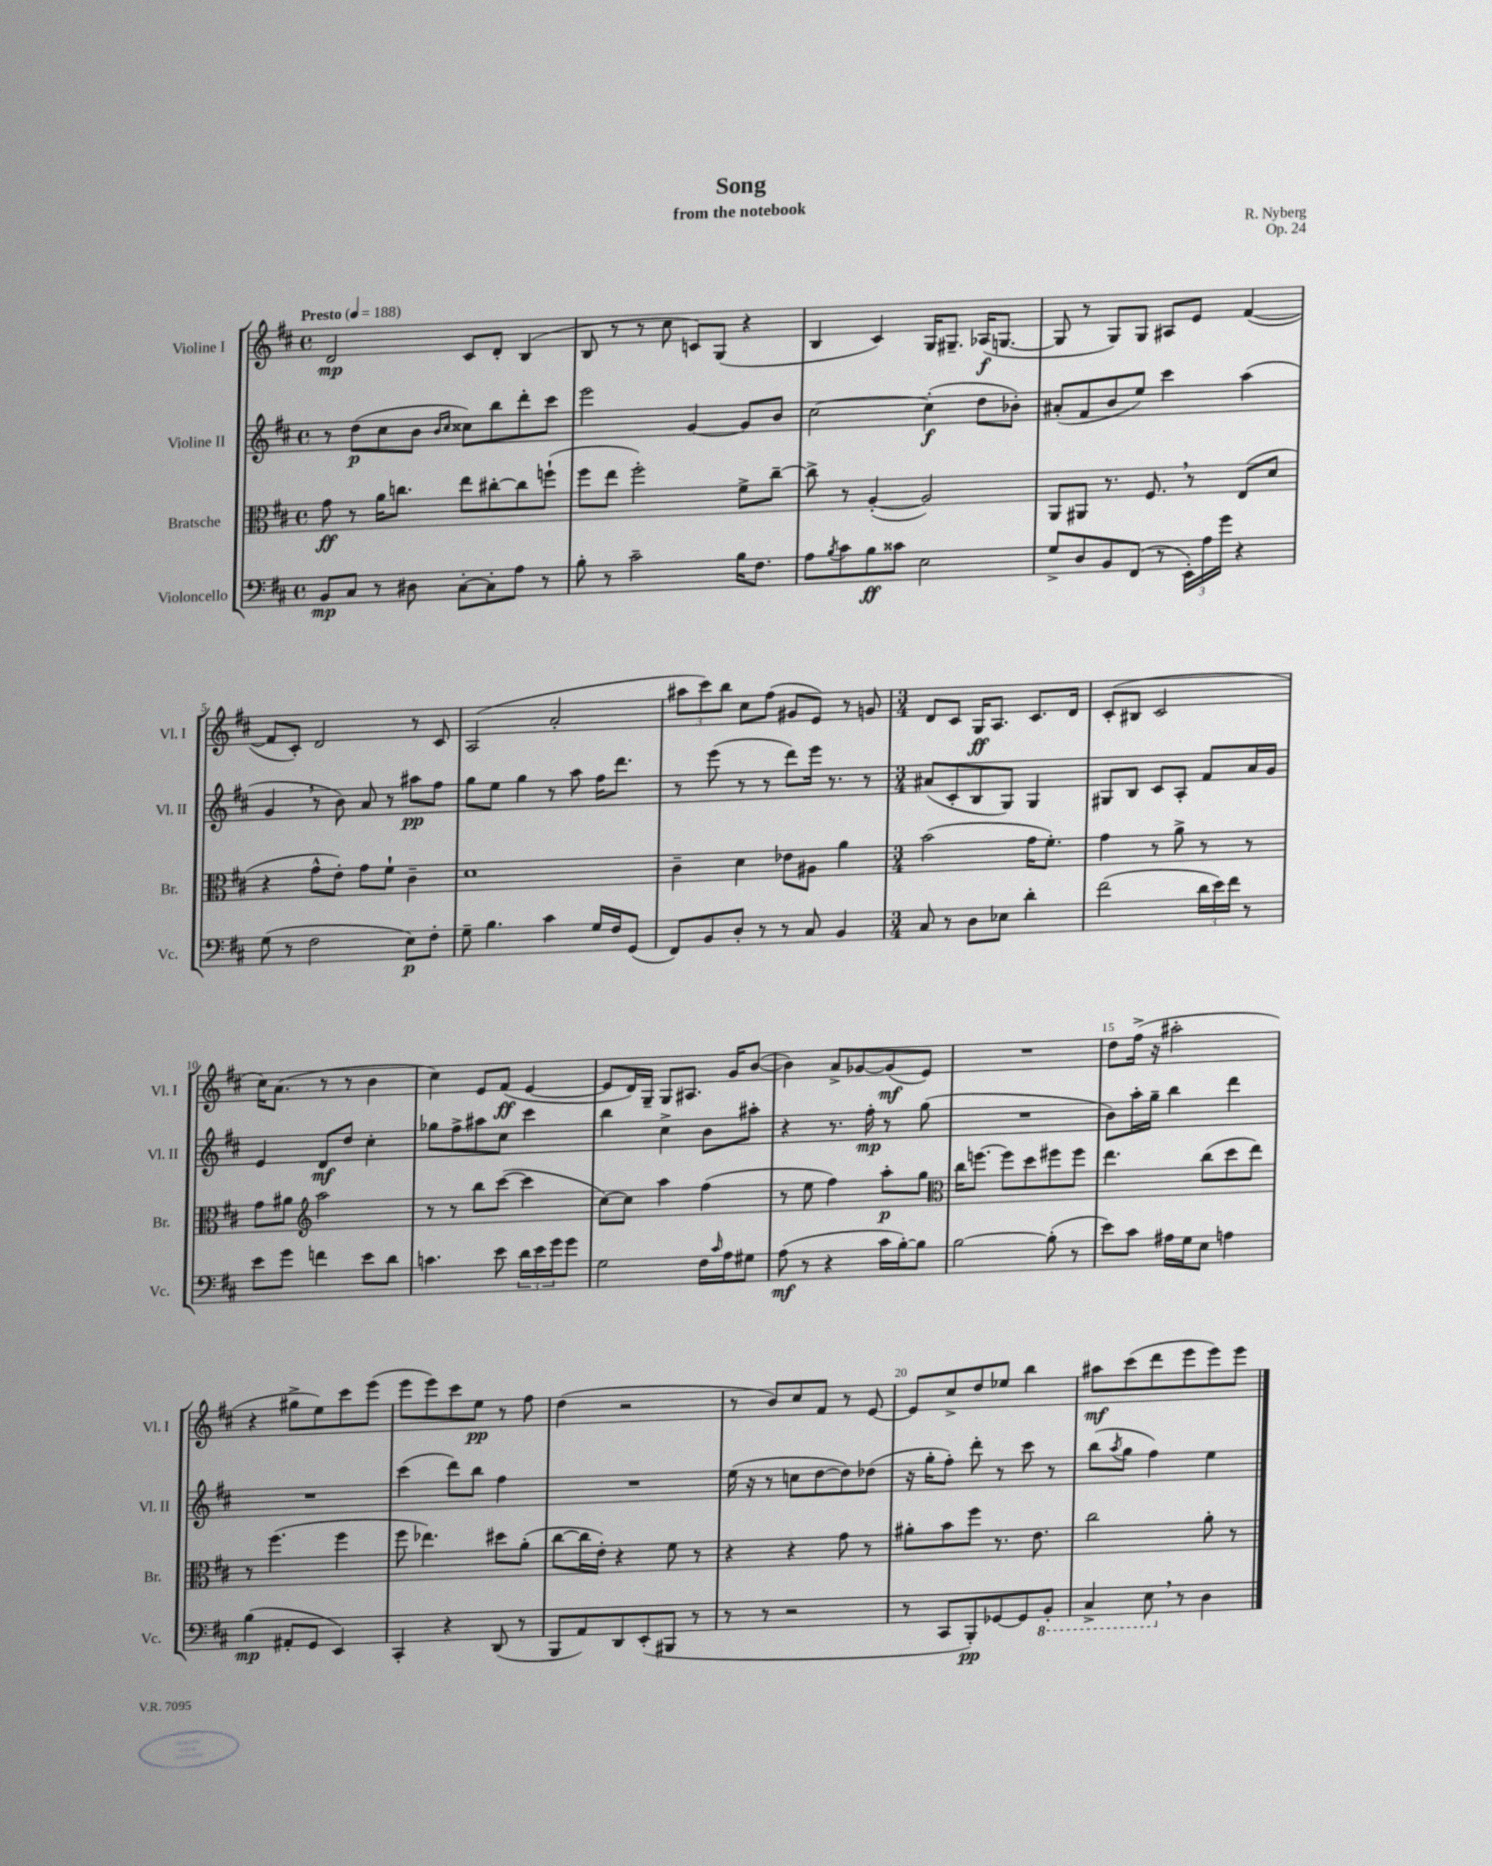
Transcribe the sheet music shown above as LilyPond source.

\header { title = "Song" composer = "R. Nyberg" subtitle = "from the notebook" opus = "Op. 24" }
<<
\new StaffGroup <<
\new Staff = "s0" \with { instrumentName = "Violine I" shortInstrumentName = "Vl. I" } {
    \clef treble \key d \major \defaultTimeSignature \time 4/4 \tempo "Presto" 4 = 188
    d'2\mp cis'8 d'8-. b4( |
    b8 r8 r8 cis''8 c'8) g8( r4 |
    b4 cis'4) g16 gis8.-- aes16\f( g8.~ |
    g8 r8 g8) g8 ais8 e'8 fis'4~( |
    fis'8 cis'8-.) d'2 r8 cis'8 |
    a2( a'2-. |
    \tuplet 3/2 { ais''8 cis'''8) b''8 } cis''8 fis''8( gis'8 e'8) r8 g'8 |
    \numericTimeSignature \time 3/4 d'8 cis'8 g16\ff a8. cis'8. d'16 |
    cis'8-.( bis8 cis'2 |
    cis''16) a'8.( r8 r8 b'4 |
    cis''4) e'8 fis'8\ff( e'4~ |
    e'8 d'16) g16-- g8 ais8. g'16 b'8~( |
    b'4) a'8-> ges'8~ ges'8\mf( e'8) |
    R2. |
    d''8 fis''16->( r16 ais''2-. |
    r4 gis''8-> e''8) cis'''8 e'''8( |
    e'''8 e'''8) cis'''8 e''8\pp r8 fis''8 |
    d''4( r2 |
    r8 b'8) cis''8 fis'8 r8 e'8~ |
    e'8 cis''8-> d''8 ees''8 b''4 |
    ais''8\mf cis'''8( d'''8 e'''8 e'''8) e'''8 \bar "|." |
}
\new Staff = "s1" \with { instrumentName = "Violine II" shortInstrumentName = "Vl. II" } {
    \clef treble \key d \major \defaultTimeSignature \time 4/4
    r8 d''8\p( cis''8 b'8 \grace { b'16 cis''16 } cisis''8) b''8 d'''8-. cis'''8 |
    e'''2 g'4~ g'8 b'8 |
    cis''2~ cis''4-.\f( d''8 bes'8-.) |
    ais'8-.( fis'8 b'8 e''8) cis'''4 a''4( |
    g'4 \breathe r8 b'8) a'8 r8 ais''8\pp fis''8 |
    g''8 e''8 g''4 r8 a''8 fis''16 d'''8. |
    r8 e'''8( r8 r8 d'''8) e'''16 r8. r8 |
    \numericTimeSignature \time 3/4 ais'8( cis'8-. b8 g8) g4 |
    gis8 b8 cis'8 a8-. fis'8 a'16 g'16 |
    e'4 d'8\mf d''8 cis''4-. |
    ges''8 fis''8-> ais''8 cis''8 cis'''4 |
    b''4 cis''4-> b'8 ais''8-. |
    r4 r8. fis''16-.\mp r8 g''8( |
    R2. |
    b'8) a''16-. g''16-- b''4 d'''4 |
    R2. |
    cis'''4( d'''8) b''8 fis''4 |
    R2. |
    e''16( r16 r8 c''8 d''8~ d''8) des''8( |
    r16 g''16-. fis''8-.) d'''8-. r8 cis'''8 r8 |
    b''8( \acciaccatura { a''8 } g''8 fis''4) e''4 \bar "|." |
}
\new Staff = "s2" \with { instrumentName = "Bratsche" shortInstrumentName = "Br." } {
    \clef alto \key d \major \defaultTimeSignature \time 4/4
    g'8\ff r8 a'16 c''8. e''8 cis''8~-. cis''8 f''8-!( |
    fis''8 e''8 fis''2-.) fis'8-> cis''8~-- |
    cis''8-> r8 a4~-.( a2) |
    a,8 ais,8 r8. fis8. \breathe r8 e8( d'8 |
    r4 g'8-^ e'8-.) g'8 fis'8-! cis'4-- |
    d'1 |
    cis'4-- d'4 ees'8 ais8 a'4 |
    \numericTimeSignature \time 3/4 b'2( g'16 fis'8.-.) |
    g'4 r8 a'8-> r8 r8 |
    g'8 ais'8 \clef treble a''2 |
    r8 r8 b''8 cis'''8~( cis'''4 |
    cis''8~) cis''8 a''4 fis''4( |
    r8 e''8 fis''4) a''8-.\p g''8 |
    \clef alto cis''16 f''8.~ f''8 d''8 fis''8 fis''8 |
    e''4. cis''8( d''8 e''8) |
    r8 fis''4.( fis''4 |
    fis''8 ees''4.) dis''8 a'8-.( |
    cis''8~ cis''16 e'16-.) r4 fis'8 r8 |
    r4 r4 g'8 r8 |
    ais'8-. b'8 fis''8 r8. e'8. |
    cis''2 a'8-. r8 \bar "|." |
}
\new Staff = "s3" \with { instrumentName = "Violoncello" shortInstrumentName = "Vc." } {
    \clef bass \key d \major \defaultTimeSignature \time 4/4
    b,8\mp cis8 r8 dis8 cis8~-. cis8-. a8 r8 |
    b8-. r8 cis'2-- b16 fis8. |
    a8 \acciaccatura { b8 } cis'8 b8\ff cisis'8 e2 |
    g8-> d8 b,8 fis,8( r8 \tuplet 3/2 { e,16-.) a16 g'16 } r4 |
    g8( r8 fis2 e8\p) fis8-. |
    g8-- b4. cis'4 g16 fis16 g,8( |
    fis,8) b,8 d8-. r8 r8 cis8 b,4 |
    \numericTimeSignature \time 3/4 cis8 r8 d8 ees8 d'4-. |
    fis'2( \tuplet 3/2 { d'16 e'16) fis'16 } r8 |
    e'8 g'8 f'4 e'8 d'8 |
    c'4. e'8 \tuplet 3/2 { d'16 e'16 g'16 } g'8 |
    g2 fis16 \grace { cis'16 } a16 gis8 |
    a8\mf( r8 r4 cis'16 b16~-.) b8 |
    b2~ b8-.( r8 |
    e'8) cis'8 ais16 g16 e8 a4 |
    b4\mp( ais,8-. g,8 e,4) |
    cis,4-. r4 d,8( r8 |
    b,,8 a,8) d,8 e,8-.( bis,,8 r8 |
    r8 r8 r2 |
    r8 cis,8 b,,8-.\pp) ges,8~ ges,8 \ottava #-1 b,,8-. |
    cis,4-> e,8 \breathe \ottava #0 r8 d4 \bar "|." |
}
>>
>>
\layout { \context { \Score \override BarNumber.break-visibility = ##(#f #t #t) barNumberVisibility = #(every-nth-bar-number-visible 5) } }
